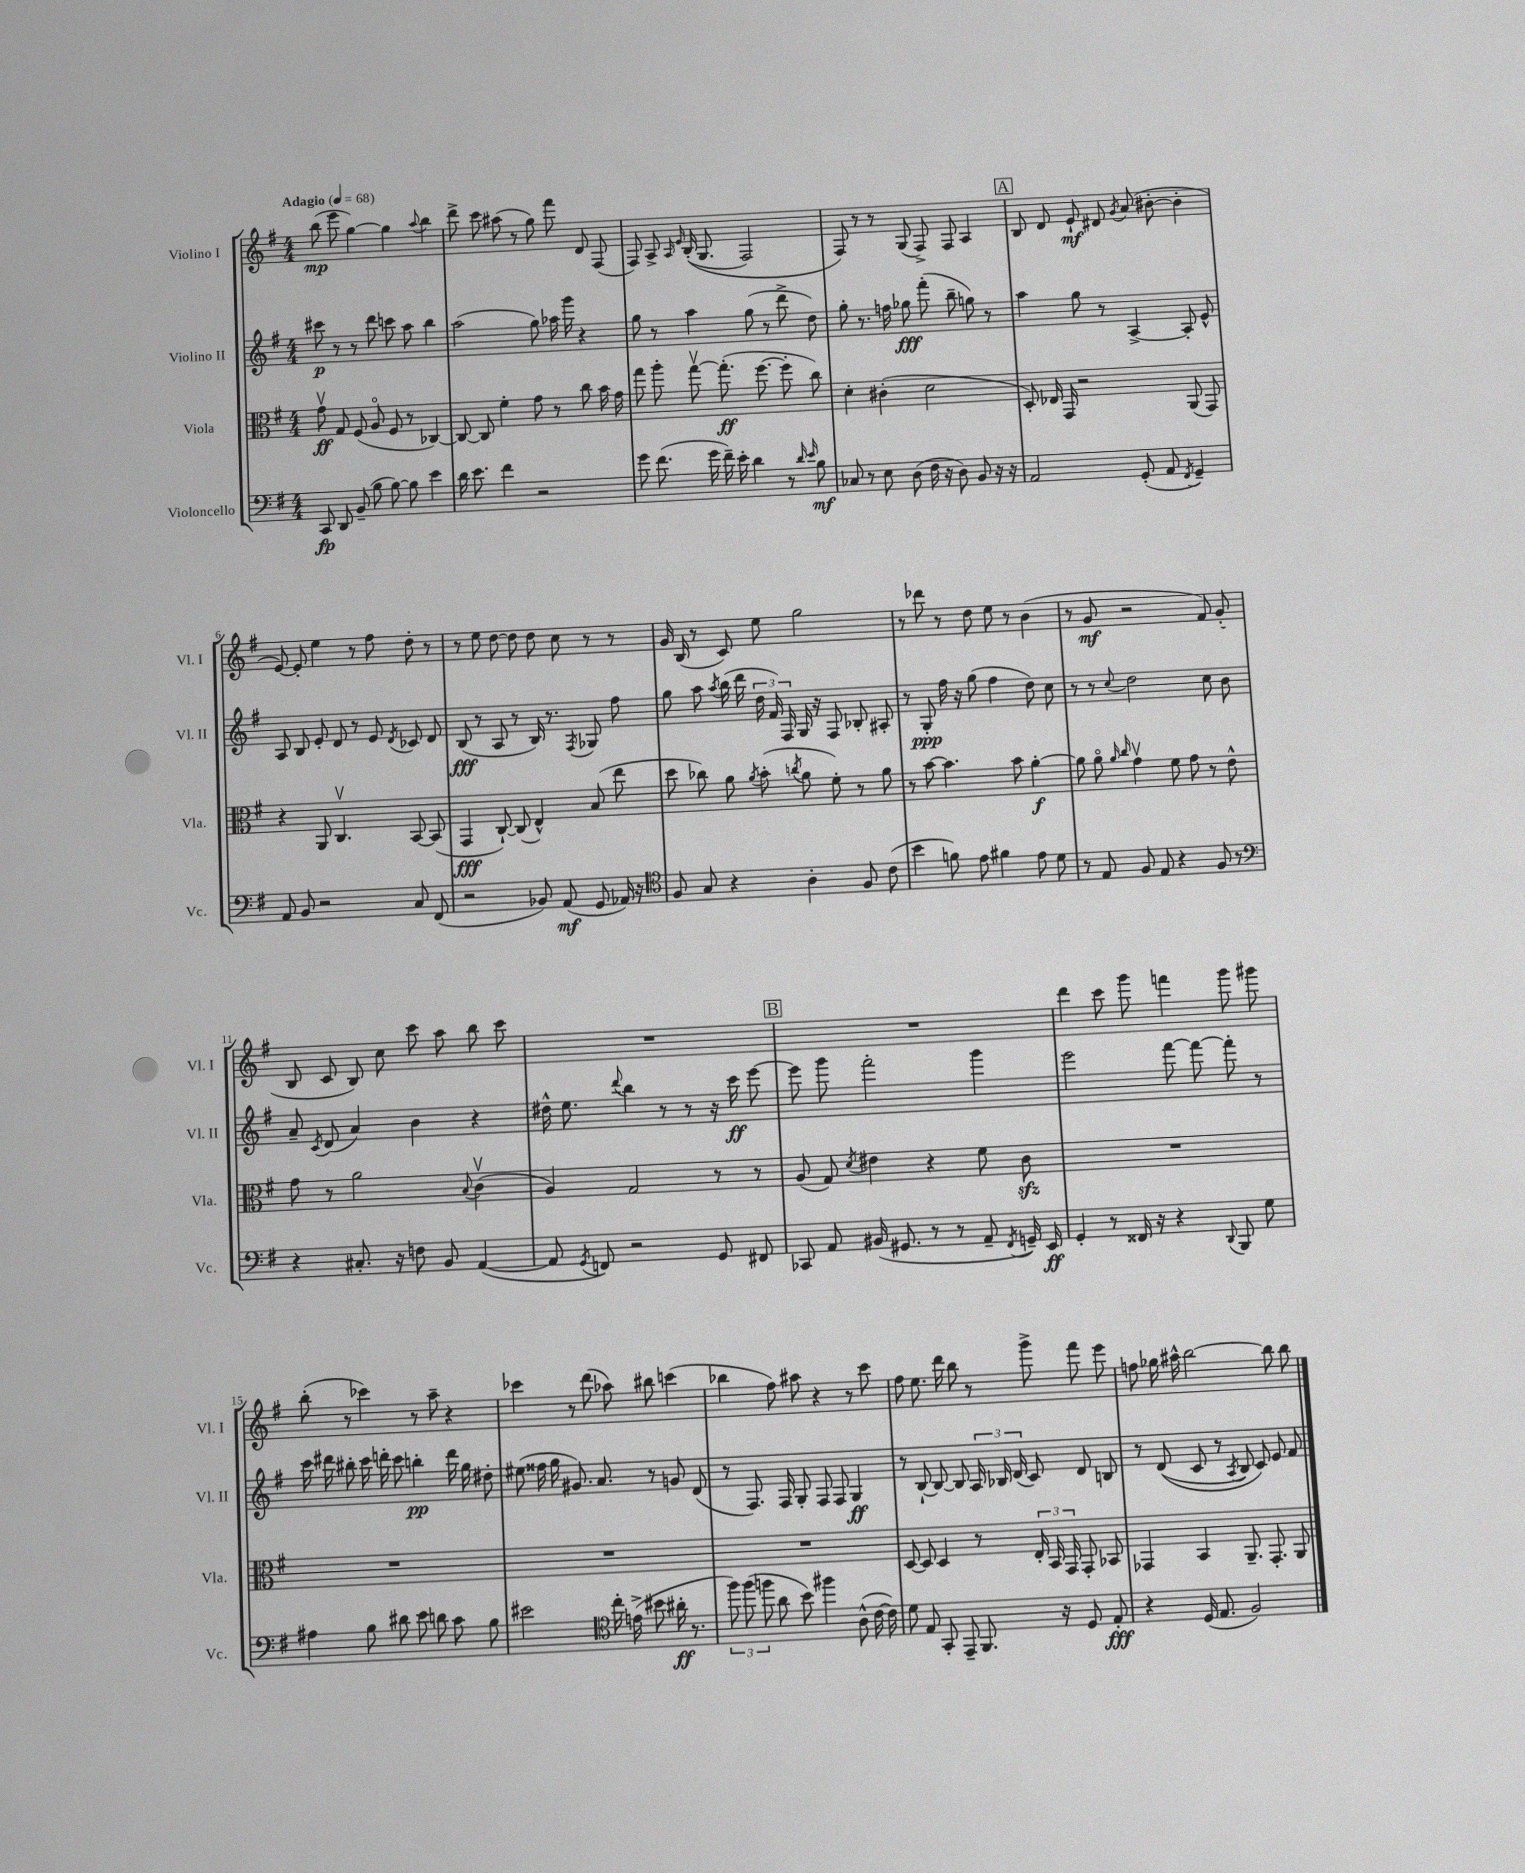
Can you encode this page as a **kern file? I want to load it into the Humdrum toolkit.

**kern	**dynam	**kern	**dynam	**kern	**dynam	**kern	**dynam
*part4	*part4	*part3	*part3	*part2	*part2	*part1	*part1
*staff4	*staff4	*staff3	*staff3	*staff2	*staff2	*staff1	*staff1
*I"Violoncello	*	*I"Viola	*	*I"Violino II	*	*I"Violino I	*
*I'Vc.	*	*I'Vla.	*	*I'Vl. II	*	*I'Vl. I	*
*clefF4	*	*clefC3	*	*clefG2	*	*clefG2	*
*k[f#]	*	*k[f#]	*	*k[f#]	*	*k[f#]	*
*M4/4	*	*M4/4	*	*M4/4	*	*M4/4	*
*MM68	*	*MM68	*	*MM68	*	*MM68	*
=1	=1	=1	=1	=1	=1	=1	=1
!	!	!	!	!	!	!LO:TX:a:B:t=Adagio	!
8CC/	fp	8gv\	ff	8ccc#X\	p	(8bb\	mp
8DD/	.	8G/	.	8r	.	8eee\	.
(8BB~/	.	(8F#/	.	8r	.	[4gg\)	.
8B\	.	8A/	.	8ddd\	.	.	.
[8B\)	.	8F#/	.	8cccn\	.	4gg\]	.
8B\]	.	8r	.	8aa\	.	.	.
.	.	.	.	.	.	8qqaa/	.
4e\	.	[4C-X/)	.	4bb\	.	4bb\	.
=2	=2	=2	=2	=2	=2	=2	=2
16d\	.	8C-/_	.	(2aa\	.	8ddd^\	.
8.e\	.	.	.	.	.	.	.
.	.	8C-/]	.	.	.	8ccc\	.
4f#\	.	4f#'\	.	.	.	(8aa#X\	.
.	.	.	.	.	.	8r	.
2r	.	8g\	.	8gg\)	.	8gg\)	.
.	.	8r	.	16aa-X\	.	8fff#\	.
.	.	.	.	16ggg\	.	.	.
.	.	8cc\	.	4r	.	8d/	.
.	.	16b\	.	.	.	(8F#/	.
.	.	16g\	.	.	.	.	.
=3	=3	=3	=3	=3	=3	=3	=3
8g\	.	8gg\	.	8gg\	.	8F#/)	.
(8.f#\	.	8aa'\	.	8r	.	8A^/	.
.	.	.	.	.	.	16qqA/	.
.	.	.	.	.	.	16qqe/	.
.	.	[8ggv\	.	4aa\	.	((16B'/	.
16g\	.	.	.	.	.	8.G/	.
16f#~\)	.	(8.gg'\]	ff	.	.	.	.
16e'\	.	.	.	.	.	.	.
4d\	.	.	.	(8gg\	.	2F#/)	.
.	.	[8.ff#\	.	.	.	.	.
.	.	.	.	8r	.	.	.
8r	.	8ff#'\]	.	8ddd^\	.	.	.
16qqd/	.	.	.	.	.	.	.
16qqe/	.	.	.	.	.	.	.
8B\	mf	8cc\)	.	8dd\)	.	.	.
=4	=4	=4	=4	=4	=4	=4	=4
8C-X/	.	4d'\	.	8gg'\	.	8F#/)	.
8r	.	.	.	8.r	.	8r	.
8E\	.	(4c#X'\	.	.	.	8r	.
.	.	.	.	16ffn\	.	.	.
(8D\	.	.	.	8gg-X\	fff	(8G/	.
16F#\	.	2d\	.	(8fff#'\	.	8F#^/)	.
16r	.	.	.	.	.	.	.
8D\)	.	.	.	8bb~\	.	8F#/	.
8BB/	.	.	.	8ggn\)	.	4A/	.
16r	.	.	.	8r	.	.	.
16r	.	.	.	.	.	.	.
!!LO:REH:place=s1:t=A
=5	=5	=5	=5	=5	=5	=5	=5
2AA/	.	8D'/)	.	4aa\	.	8B/	.
.	.	16E-X/	.	.	.	8d/	.
.	.	16GG/	.	.	.	.	.
.	.	2r	.	8gg\	.	8e`/	mf
.	.	.	.	8r	.	8d#X/	.
.	.	.	.	.	.	8qg/	.
(8GG'/	.	.	.	[4A^/	.	(8a/	.
8AA/	.	.	.	.	.	[8b#X'\	.
8qFF#/	.	.	.	.	.	.	.
4GG~/)	.	(8AA/	.	8A'/]	.	4b#'\]	.
.	.	8GG/)	.	8e^^/	.	.	.
!!LO:LB:g=z
=6	=6	=6	=6	=6	=6	=6	=6
8AA/	.	4r	.	8A/	.	[8e/)	.
8BB/	.	.	.	8B/	.	8e'/]	.
2r	.	8AA/	.	8e'/	.	4ee\	.
.	.	4.Cv/	.	8d/	.	.	.
.	.	.	.	8r	.	8r	.
.	.	.	.	8e/	.	8ff#\	.
.	.	.	.	8qd/	.	.	.
8C/	.	[8BB/	.	8c-X/	.	8dd'\	.
(8FF#/	.	(8BB/]	.	8d/	.	8r	.
=7	=7	=7	=7	=7	=7	=7	=7
2r	.	4GG/	fff	(8B/	fff	8r	.
.	.	.	.	8r	.	8ee\	.
.	.	[8C`/)	.	8A/	.	[8dd\	.
.	.	(8C/]	.	8r	.	8dd\]	.
8BB-X/)	.	4E^^/)	.	16B/)	.	8dd\	.
.	.	.	.	8.r	.	.	.
(8AA/	mf	.	.	.	.	8cc\	.
.	.	.	.	8qF#/	.	.	.
8GG/	.	(8B/	.	8G-X/	.	8r	.
16AA-X/)	.	8ee\	.	8ff#\	.	8r	.
16r	.	.	.	.	.	.	.
=8	=8	=8	=8	=8	=8	=8	=8
*clefC4	*	*	*	*	*	*	*
8F#/	.	8dd\	.	8gg\	.	16g/	.
.	.	.	.	.	.	(16B/	.
8G/	.	8cc-X\)	.	8aa\	.	8r	.
.	.	.	.	8qaa/	.	.	.
4r	.	8a\	.	(16bb\	.	8c/)	.
.	.	.	.	16ddd\	.	.	.
.	.	8qa/	.	.	.	.	.
.	.	(8b'\	.	24dd\	.	8ee\	.
.	.	.	.	24f#/)	.	.	.
.	.	.	.	24F#/	.	.	.
.	.	8qccn/	.	.	.	.	.
4A'\	.	8a\	.	16G/	.	2gg\	.
.	.	.	.	16r	.	.	.
.	.	8f#'\)	.	8F#/	.	.	.
8F#/	.	8r	.	8B-X'/	.	.	.
(8c\	.	8a\	.	8A#X'/	.	.	.
=9	=9	=9	=9	=9	=9	=9	=9
4b\	.	8r	.	8r	.	8r	.
.	.	[8b\	.	8G'/	ppp	8ddd-X\	.
8fn\)	.	4.b\]	.	16ff#\	.	8r	.
.	.	.	.	16r	.	.	.
8e\	.	.	.	(8gg\	.	8dd\	.
4f#X\	.	.	.	4ff#\	.	8ee\	.
.	.	8b\	.	.	.	8r	.
8e\	.	[4a'\	f	8dd\)	.	(4b\	.
8d\	.	.	.	8cc\	.	.	.
=10	=10	=10	=10	=10	=10	=10	=10
8r	.	8a\]	.	8r	.	8r	.
8E/	.	8a\	.	8r	.	8g/	mf
.	.	16qqa/	.	.	.	.	.
.	.	16qqcc/	.	8qqcc/	.	.	.
8F#/	.	4gv\	.	2dd\	.	2r	.
8E/	.	.	.	.	.	.	.
4r	.	8f#\	.	.	.	.	.
.	.	8g\	.	.	.	.	.
8F#/	.	8r	.	8cc\	.	8f#/)	.
8r	.	8e^^\	.	8b\	.	(8g'/	.
!!LO:LB:g=z
=11	=11	=11	=11	=11	=11	=11	=11
*clefF4	*	*	*	*	*	*	*
4r	.	8g\	.	8a~/	.	8B/	.
.	.	.	.	8qc/	.	.	.
.	.	8r	.	(8d/	.	8c/	.
8.C#X'/	.	2a\	.	4a/)	.	8B/)	.
.	.	.	.	.	.	8cc\	.
16r	.	.	.	.	.	.	.
8Fn\	.	.	.	4b\	.	8ccc\	.
8BB/	.	.	.	.	.	8aa\	.
.	.	8qqB/	.	.	.	.	.
([4AA/	.	(4cv\	.	4r	.	8bb\	.
.	.	.	.	.	.	8ccc\	.
=12	=12	=12	=12	=12	=12	=12	=12
8AA/]	.	4A/)	.	16dd#X^^\	.	1r	.
.	.	.	.	8.ee\	.	.	.
8qGG/	.	.	.	.	.	.	.
8FFn/)	.	.	.	.	.	.	.
.	.	.	.	8qqddd/	.	.	.
2r	.	2G/	.	4bb\	.	.	.
.	.	.	.	8r	.	.	.
.	.	.	.	8r	.	.	.
8GG/	.	8r	.	16r	.	.	.
.	.	.	.	16ccc\	ff	.	.
8FF#X/	.	8r	.	[8eee\	.	.	.
!!LO:REH:place=s1:t=B
=13	=13	=13	=13	=13	=13	=13	=13
8CC-X/	.	(8A/	.	8eee\]	.	1r	.
8AA/	.	8G/)	.	8ggg\	.	.	.
.	.	8qd/	.	.	.	.	.
(16BB#X/	.	4e#X\	.	2fff#'\	.	.	.
8.GG#X/	.	.	.	.	.	.	.
8r	.	4r	.	.	.	.	.
8r	.	.	.	.	.	.	.
8AA~/	.	8f#\	.	4ggg\	.	.	.
8qFF#/	.	.	.	.	.	.	.
16GGn~/)	.	8czz\	.	.	.	.	.
16EE/	ff	.	.	.	.	.	.
=14	=14	=14	=14	=14	=14	=14	=14
4GG'/	.	1r	.	2eee\	.	4ddd\	.
8r	.	.	.	.	.	8ccc\	.
16FF##X/	.	.	.	.	.	8ggg\	.
16r	.	.	.	.	.	.	.
4r	.	.	.	[8fff#\	.	4fffn\	.
.	.	.	.	8fff#\_	.	.	.
8qqDD/	.	.	.	.	.	.	.
8BBB/	.	.	.	8fff#'\]	.	8ggg\	.
8G\	.	.	.	8r	.	8ggg#X\	.
!!LO:LB:g=z
=15	=15	=15	=15	=15	=15	=15	=15
4A#X\	.	1r	.	16ccc\	.	(8bb'\	.
.	.	.	.	16ddd#X\	.	.	.
.	.	.	.	8bb#X'\	.	8r	.
8B\	.	.	.	16ccc\	.	4ccc-X\)	.
.	.	.	.	16dddn'\	.	.	.
8d#X\	.	.	.	8ccc\	.	.	.
8e\	.	.	.	4bbn'\	pp	8r	.
8dn\	.	.	.	.	.	8aa~\	.
8c\	.	.	.	16ddd\	.	4r	.
.	.	.	.	16gg\	.	.	.
8B\	.	.	.	8dd#X'\	.	.	.
=16	=16	=16	=16	=16	=16	=16	=16
2e#X\	.	1r	.	(8ee#X\	.	4ccc-X\	.
.	.	.	.	16ff##X\	.	.	.
.	.	.	.	16gg\	.	.	.
.	.	.	.	8.g#X/)	.	8r	.
.	.	.	.	.	.	(8ddd\	.
.	.	.	.	8.a/	.	.	.
*clefC4	*	*	*	*	*	*	*
16cc'\	.	.	.	.	.	8aa-X\)	.
(16en^\	.	.	.	.	.	.	.
8b#X\	.	.	.	8r	.	8bb#X\	.
16a#X'\	ff	.	.	8gn/	.	(4cccn\	.
8.r	.	.	.	.	.	.	.
.	.	.	.	(8d/	.	.	.
=17	=17	=17	=17	=17	=17	=17	=17
12ff#\)	.	1r	.	8r	.	4bb-X\	.
(12ff#\	.	.	.	.	.	.	.
.	.	.	.	8.F#/)	.	.	.
12ffn\	.	.	.	.	.	.	.
8a\	.	.	.	.	.	8ff#\)	.
.	.	.	.	16F#/	.	.	.
8b\)	.	.	.	8G'/	.	8aa#X\	.
4ff#X\	.	.	.	8F#/	.	4r	.
.	.	.	.	8F#/	.	.	.
(8A^^\	.	.	.	4G/	ff	8r	.
[16c\	.	.	.	.	.	8ccc\	.
16c\])	.	.	.	.	.	.	.
=18	=18	=18	=18	=18	=18	=18	=18
8d\	.	[8D/	.	8r	.	8ff#\	.
8E/	.	8D/]	.	[8B`/	.	8.ee\	.
8GG'/	.	4D/	.	8B/_	.	.	.
.	.	.	.	.	.	16ddd\	.
8EE~/	.	.	.	8B/]	.	8bb\	.
8.FF#/	.	8r	.	24A/	.	8r	.
.	.	.	.	24B-X/	.	.	.
.	.	.	.	(24d/	.	.	.
.	.	24E'/	.	8c/)	.	8ggg^\	.
.	.	24BB/	.	.	.	.	.
16r	.	.	.	.	.	.	.
.	.	24GG/	.	.	.	.	.
8D/	.	8GG'/	.	8d/	.	8fff#\	.
8E'/	fff	8BB-X/	.	8Bn/	.	8eee\	.
=19	=19	=19	=19	=19	=19	=19	=19
4r	.	4GG-X/	.	8r	.	8ffn\	.
.	.	.	.	((8d/	.	16gg-X\	.
.	.	.	.	.	.	16aa#X^^\	.
(16D/	.	4BB/	.	8c/	.	[2bb\	.
8.E/	.	.	.	.	.	.	.
.	.	.	.	8r	.	.	.
.	.	.	.	8qA/	.	.	.
2F#/)	.	8.AA~/	.	8B/)	.	.	.
.	.	.	.	8c/)	.	.	.
.	.	8.GG-'/	.	.	.	.	.
.	.	.	.	8e/	.	8bb\]	.
.	.	8AA/	.	8f#/	.	8bb\	.
==	==	==	==	==	==	==	==
*-	*-	*-	*-	*-	*-	*-	*-
